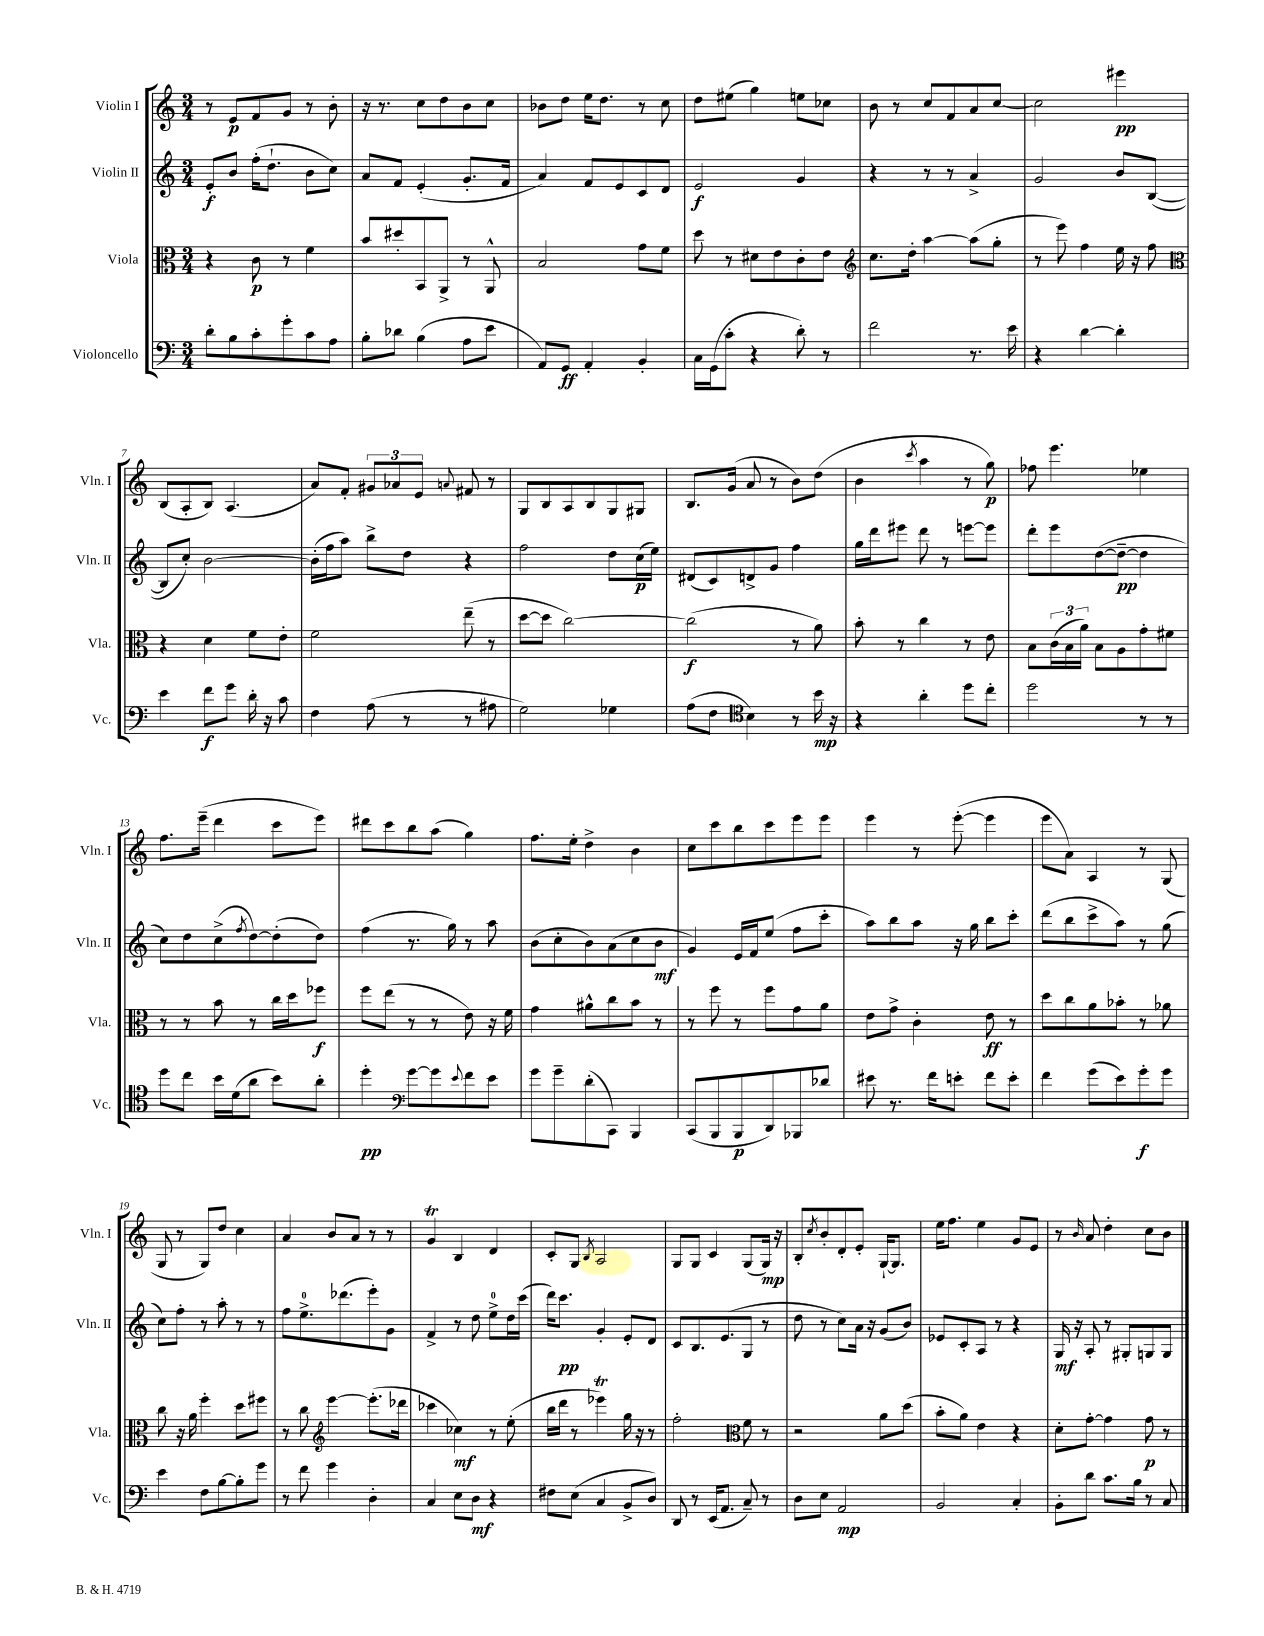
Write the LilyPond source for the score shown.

<<
\new StaffGroup <<
\new Staff = "s0" \with { instrumentName = "Violin I" shortInstrumentName = "Vln. I" } {
    \clef treble \key c \major \numericTimeSignature \time 3/4
    r8 e'8\p f'8 g'8 r8 b'8-. |
    r16 r8. c''8 d''8 b'8 c''8 |
    bes'8 d''8 e''16 d''8. r8 c''8 |
    d''8 eis''8( g''4) e''8 ces''8 |
    b'8 r8 c''8 f'8 a'8 c''8~ |
    c''2 eis'''4\pp |
    b8( a8-. b8) a4.( |
    a'8) f'8-. \tuplet 3/2 { gis'8 aes'8 e'8 } \appoggiatura { a'8 } fis'8 r8 |
    g8 b8 a8 b8 g8 gis8 |
    b8. g'16( a'8 r8 b'8) d''8( |
    b'4 \acciaccatura { c'''8 } a''4 r8 g''8\p) |
    fes''8 e'''4. ees''4 |
    f''8. e'''16--( d'''4 c'''8 e'''8) |
    dis'''8 c'''8 b''8 a''8( g''4) |
    f''8. e''16-. d''4-> b'4 |
    c''8 c'''8 b''8 c'''8 e'''8 e'''8 |
    e'''4 r8 e'''8~-.( e'''4 |
    e'''8 a'8) a4 r8 g8( |
    g8 r8 g8) d''8 c''4 |
    a'4 b'8 a'8 r8 r8 |
    g'4\trill b4 d'4 |
    c'8-. g8 \acciaccatura { b8 } a2 |
    g8 g8 c'4 g8( g16\mp) r16 |
    b8-. \acciaccatura { c''8 } b'8-. d'8-. e'8-. g16~-! g8. |
    e''16 f''8. e''4 g'8 e'8 |
    r8 \grace { b'16 } a'8 d''4-. c''8 b'8 \bar "|." |
}
\new Staff = "s1" \with { instrumentName = "Violin II" shortInstrumentName = "Vln. II" } {
    \clef treble \key c \major \numericTimeSignature \time 3/4
    e'8-.\f b'8 f''16-.( d''8.-! b'8 c''8) |
    a'8 f'8 e'4-.( g'8.-. f'16 |
    a'4) f'8 e'8 c'8 d'8 |
    e'2\f g'4 |
    r4 r8 r8 a'4-> |
    g'2 b'8 b8~( |
    b8 c''8-.) b'2~ |
    b'16-.( f''16 a''8) b''8-> d''8 r4 |
    f''2 d''8 c''16\p( e''16) |
    dis'8( c'8) d'8-> g'8 f''4 |
    g''16 d'''16 eis'''8 d'''8 r8 e'''8~ e'''8 |
    d'''8-. e'''8 d''8~( d''8~--\pp d''4 |
    c''8) d''8 c''8->( \acciaccatura { f''8 } d''8~) d''8-.( d''8) |
    f''4( r8. g''16) r8 a''8 |
    b'8( c''8-. b'8) a'8( c''8 b'8\mf |
    g'4) e'16 f'16 e''8( f''8 c'''8-. |
    a''8) b''8 a''8 r16 g''16 b''8 c'''8-. |
    d'''8( b''8 c'''8-> a''8) r8 g''8( |
    c''8) f''8-. r8 a''8-. r8 r8 |
    f''8 e''8.-0-> des'''8.( e'''8-.) g'8 |
    f'4-> r8 d''8 e''8-0-> d''16 c'''16( |
    d'''16) c'''8.\pp g'4-. e'8-. d'8 |
    c'8 b8. e'8.( g8 r8 |
    d''8 r8 c''8) a'16 r16 g'8( b'8) |
    ees'8 c'8-. a8 r8 r4 |
    g16\mf r16 a8-. r8 gis8-. g8 g8 \bar "|." |
}
\new Staff = "s2" \with { instrumentName = "Viola" shortInstrumentName = "Vla." } {
    \clef alto \key c \major \numericTimeSignature \time 3/4
    r4 c'8\p r8 f'4 |
    b'8 dis''8-. b,8 a,8-> r8 a,8-^ |
    b2 g'8 f'8 |
    d''8 r8 dis'8 e'8 c'8-. e'8 |
    \clef treble c''8. d''16-. a''4~ a''8( g''8-. |
    r8 e'''8) f''4 e''16 r16 f''8 |
    \clef alto r4 d'4 f'8 e'8-. |
    f'2 e''8--( r8 |
    d''8~ d''8 c''2~) |
    c''2\f( r8 a'8) |
    b'8-. r8 c''4 r8 e'8 |
    b8 \tuplet 3/2 { c'16( b16 a'16) } b8 a8 g'8-. fis'8 |
    r8 r8 b'8 r8 c''16 d''16 fes''8\f |
    f''8 e''8( r8 r8 e'8) r16 f'16 |
    g'4 ais'8-^ c''8 b'8 r8 |
    r8 f''8 r8 f''8 g'8 a'8 |
    e'8 g'8-> c'4-. e'8\ff r8 |
    d''8 c''8 a'8 bes'8-. r8 aes'8 |
    c''8 r16 a'16 f''4-. d''8 fis''8 |
    r8 c''8 \clef treble e'''4~ e'''8.-.( des'''16 |
    ces'''4 ces''4\mf) r8 e''8-.( |
    b''16 d'''16 r8 ees'''4\trill) g''16 r16 r8 |
    f''2-. \clef alto f'8 r8 |
    r2 a'8 d''8( |
    b'8-. a'8) e'4 r4 |
    d'8-. g'8~-. g'4 g'8\p r8 \bar "|." |
}
\new Staff = "s3" \with { instrumentName = "Violoncello" shortInstrumentName = "Vc." } {
    \clef bass \key c \major \numericTimeSignature \time 3/4
    d'8-. b8 c'8-. g'8-. c'8 a8 |
    b8-. des'8 b4( a8 e'8 |
    a,8) g,8\ff a,4-. b,4-. |
    c16 g,16( c'8-. r4 d'8-.) r8 |
    f'2 r8. e'16 |
    r4 d'4~ d'4-. |
    e'4 f'8\f g'8 d'16-. r16 c'8 |
    f4 a8( r8 r8 ais8 |
    g2) ges4 |
    a8( f8 \clef tenor b4) r8 b'16\mp r16 |
    r4 a'4-. d''8 c''8-. |
    d''2 r8 r8 |
    d''8 c''8 b'16 d'16( a'8 b'8) a'8-. |
    d''4-.\pp \clef bass g'8~ g'8 \appoggiatura { e'8 } f'8 e'8 |
    g'8 g'8-- d'8-.( c,8) b,,4 |
    c,8( b,,8 b,,8\p d,8) bes,,8 des'8 |
    eis'8 r8. f'16 e'8-. f'8 e'8-. |
    f'4 g'8( e'8) g'8-.\f g'8 |
    e'4 f8 b8~ b8-. g'8 |
    r8 f'8 g'4 d4-. |
    c4 e8 d8\mf r4 |
    fis8 e8( c4 b,8-> d8) |
    d,8 r8 e,16( a,8. c8--) r8 |
    d8 e8 a,2\mp |
    b,2 c4-. |
    b,8-. d'8 c'8. b16 r8 c8 \bar "|." |
}
>>
>>
